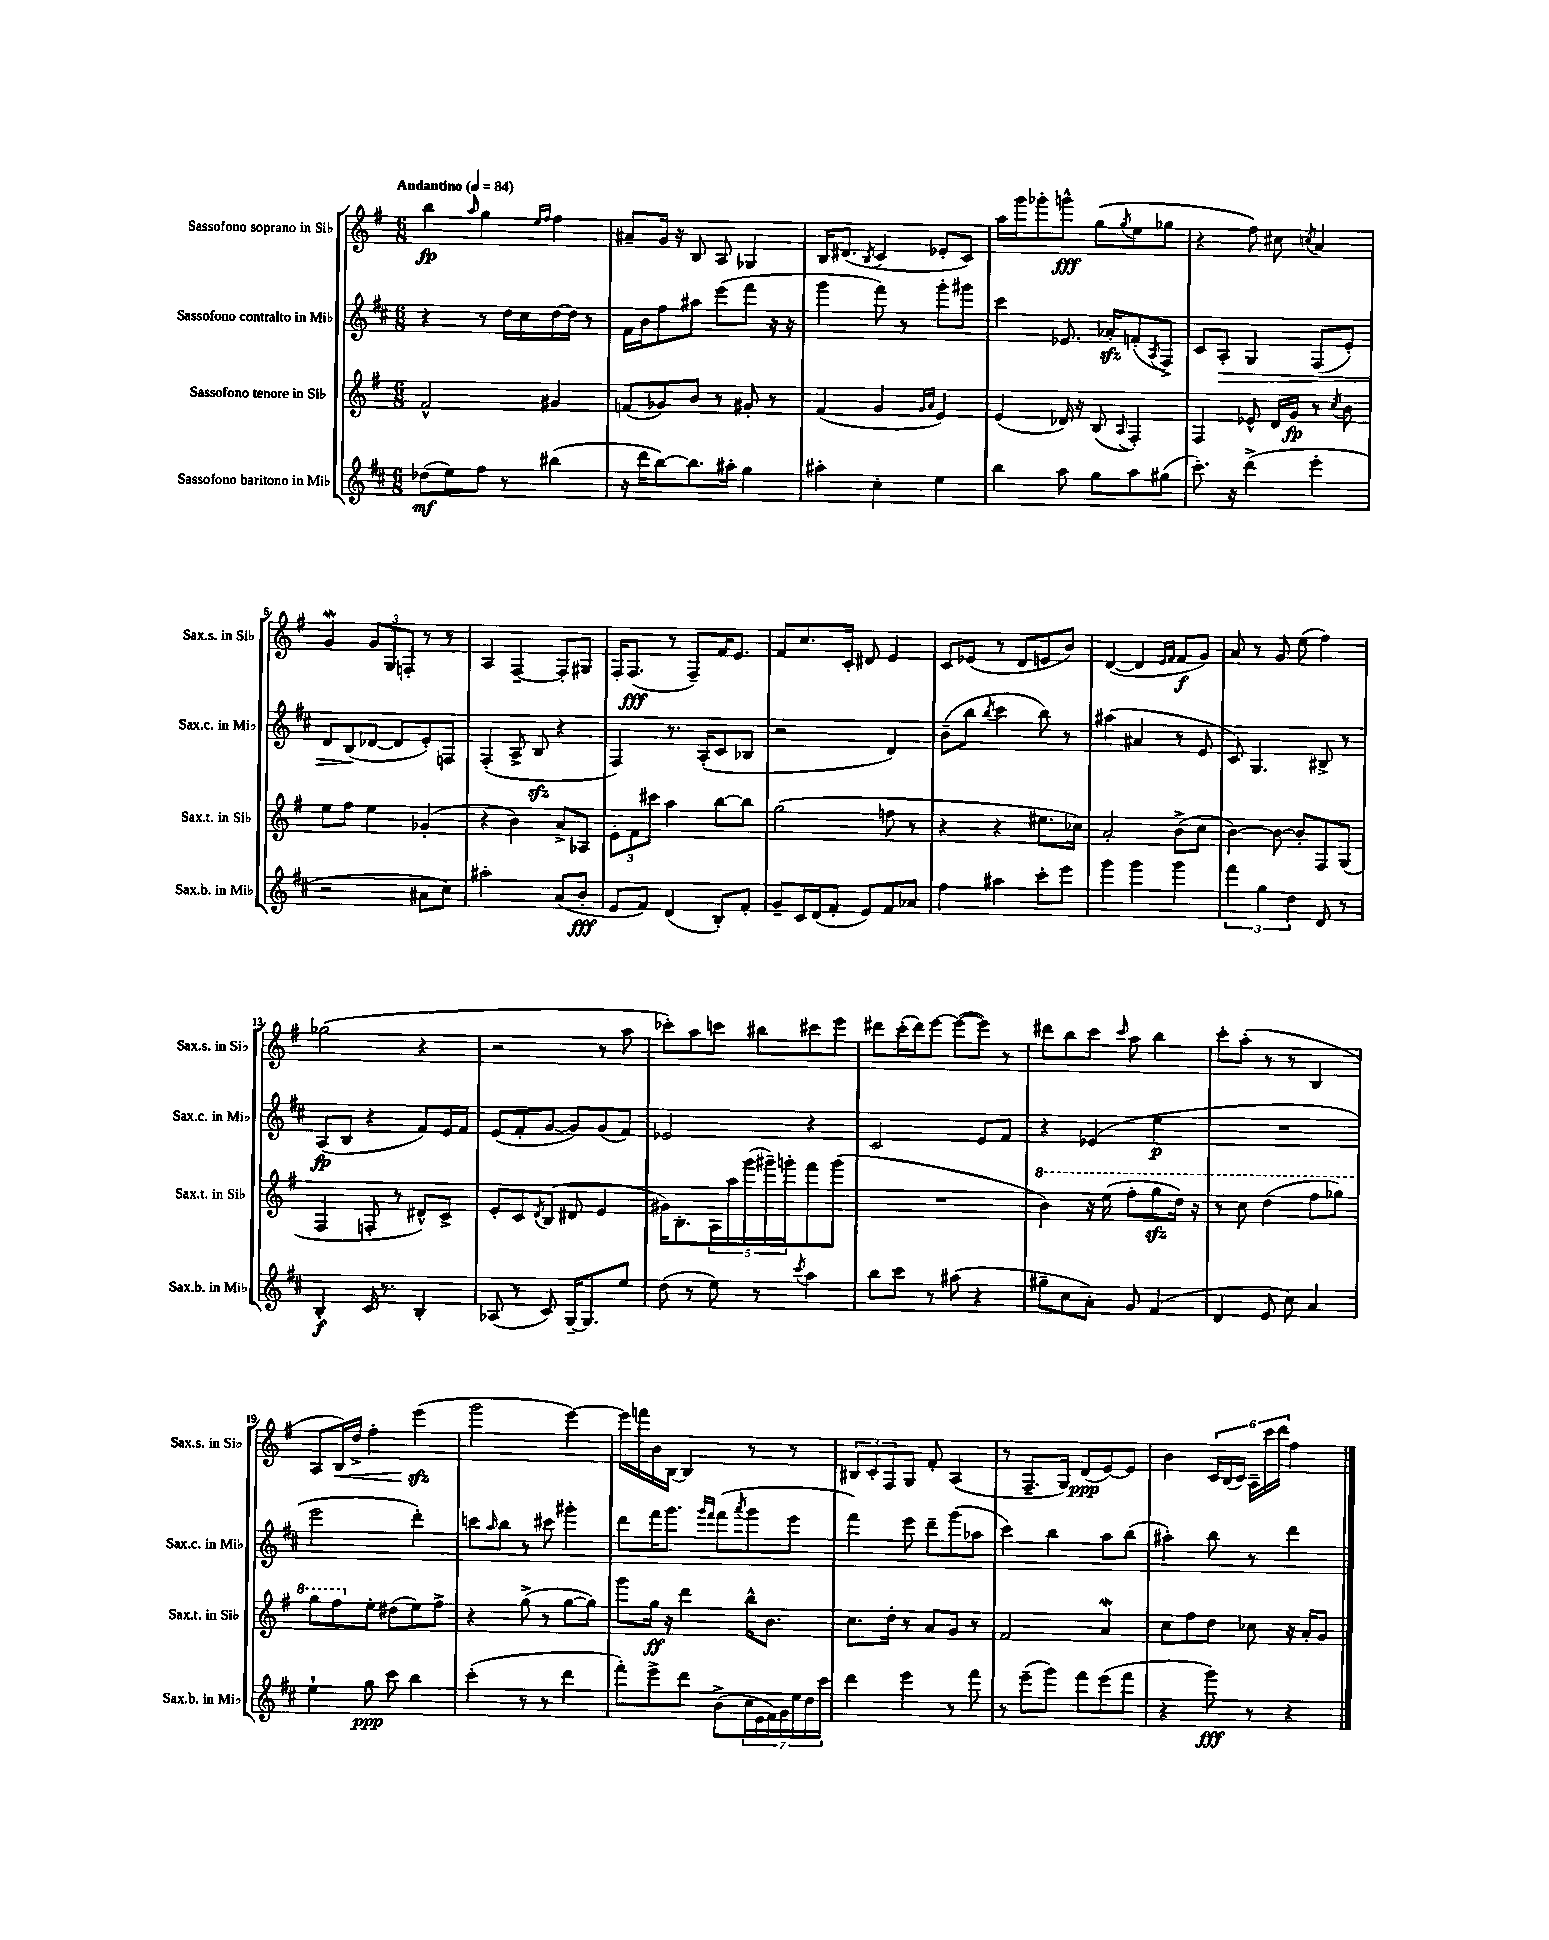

**kern	**kern	**kern	**kern
*staff4	*staff3	*staff2	*staff1
*clefG2	*clefG2	*clefG2	*clefG2
*k[f#c#]	*k[f#]	*k[f#c#]	*k[f#]
*M6/8	*M6/8	*M6/8	*M6/8
*MM84	*MM84	*MM84	*MM84
(8dd-	2f#^^	4r	4bb
8ee)	.	.	.
.	.	.	16qqaa
8ff#	.	8r	4gg
8r	.	16dd	.
.	.	16cc#	.
.	.	.	16qqee
.	.	.	16qqff#
(4bb#	4g#	[16dd	4ff#
.	.	16dd]	.
.	.	8r	.
=	=	=	=
16r	(8f	16f#	8a#~
16ddd	.	16b	.
[8bb)	8g-)	8ff#	16g
.	.	.	16r
8.bb]	8b	8aa#	8B
.	8r	(8eee	8A
16aa#'	.	.	.
4gg	8g#'	8fff#	4G-
.	8r	16r	.
.	.	16r	.
=	=	=	=
4aa#'	(4f#	4ggg	16B
.	.	.	(8.d#
.	.	.	8qB
4cc#'	4g	8fff#)	4c
.	.	8r	.
.	16qqg	.	.
.	16qqa	.	.
4ee	4e)	8ggg'	8e-'
.	.	8ggg#	8c)
=	=	=	=
4bb	(4e	4ccc#	16aa
.	.	.	16ggg
.	.	.	8ggg-'
8aa	16d-)	8.e-	8ggg^^
.	16r	.	.
8gg	(8B	.	(8gg
.	.	16a-'	.
.	8qqA	.	8qgg
8aa	4F#')	(8f'	8ee
.	.	8qA	.
(8gg#	.	8F#^)	8gg-
=	=	=	=
8.ccc#')	4F#	8c#	4r
.	.	8A'	.
16r	.	.	.
(4ddd^	8e-^^	4G	8ff#)
.	16d	.	8cc#
.	16g	.	.
.	.	.	8qcc
4eee'	8r	(8F#	4a
.	8qcc	.	.
.	8b	8e')	.
=	=	=	=
2r	8ee	8d	4g
.	8ff#	(8B	.
.	4ee	[8d-	12g
.	.	.	12G
.	.	8d-]	.
.	.	.	12F'
8a#	(4g-'	8e')	8r
8cc#)	.	8F	8r
=	=	=	=
2aa#'	4r	(4F#'	4A
.	4b)	8A^	[4F#~
.	.	8B	.
(8a	8a^	4r	8F#']
8b'	8A-	.	8G#
=	=	=	=
8e	12e'	4F#)	16F#'
.	.	.	(8.F#
.	12f#	.	.
8f#)	.	.	.
.	12ccc#	.	.
(4d	4aa	8.r	8r
.	.	.	8F#~)
.	.	(16A'	.
8B')	[8bb	8c#	16f#
.	.	.	8.e
8f#'	8bb]	8B-	.
=	=	=	=
8g~	(2gg	2r	8f#
16c#	.	.	8.cc
(16d	.	.	.
8f#'	.	.	.
.	.	.	16c'
8e)	.	.	8d#
8f#	8ff	4d)	4e
8a-	8r	.	.
=	=	=	=
4ff#	4r	(8b~	8c
.	.	8bb	(8e-
.	.	8qbb	.
4aa#	4r	4ccc#	8r
.	.	.	8d
8ccc#'	8.ee#	8bb)	8e
8eee	.	8r	8b)
.	16cc-)	.	.
=	=	=	=
4ggg	2a'	(4aa#	([4d
4ggg	.	4a#	4d]
.	.	.	16qqe
.	.	.	16qqf#
4ggg	(8b^	8r	8f#
.	8cc	8e	8g)
=	=	=	=
6fff#	[4b)	8c#)	8a
.	.	4.G	8r
6gg	.	.	.
.	8b_	.	8g
6dd	.	.	.
.	8b']	.	(8ee
8d	8F#	8B#^	4ff#)
8r	(8G	8r	.
=	=	=	=
4B'	4F#	(8A	(2gg-
.	.	8B	.
16c#	8F'	4r	.
8.r	.	.	.
.	8r	.	.
4B'	8d#^^)	8f#)	4r
.	8c^	16e	.
.	.	16f#	.
=	=	=	=
(8A-	8e'	(8e	2r
8r	8c	8f#'	.
.	8qd	.	.
8c#)	(8B	[8g	.
[16G~	8d#	8g])	.
8.G]	.	.	.
.	4e	(8g	8r
8ee	.	8f#)	8aa
=	=	=	=
(8dd	16g#)	2e-	8ccc-')
.	8.B'	.	.
8r	.	.	8aa
8ee)	20A	.	8ccc
.	20aa	.	.
.	(20ggg	.	.
8r	.	.	8bb#
.	20ggg#~)	.	.
.	20ggg'	.	.
8qccc#	.	.	.
4aa	8fff#	4r	8ccc#
.	(8ggg	.	8eee
=	=	=	=
8bb	2.r	2c#	8ddd#
8ccc#	.	.	(16ccc'
.	.	.	16ddd#)
8r	.	.	[8eee
(8aa#	.	.	(8eee_
4r	.	8e	8eee])
.	.	8f#	8r
=	=	=	=
8gg#~	4bb)	4r	8ddd#
8cc#	.	.	8bb
8a')	16r	(4e-	8ccc
.	(16eee	.	.
.	.	.	16qqccc
8g	8fff#'	.	8aa
(4f#	8ggg	4ee	4bb
.	16ddd)	.	.
.	16r	.	.
=	=	=	=
4d	8r	2.r	8ccc'
.	8ccc	.	(8aa'
8e	(4ddd	.	8r
8cc#)	.	.	8r
4a	8fff#	.	4B
.	8ggg-)	.	.
=	=	=	=
4ee`	8ggg	2eee	8A
.	8fff#	.	16B)
.	.	.	16dd^
8gg	8ee'	.	4ff#'
8ccc#	(8dd#	.	.
4bb	8ee)	4ddd')	(4eee
.	8ff#^	.	.
=	=	=	=
(4ccc#'	4r	8ccc	2ggg
.	.	16qqaa	.
.	.	8bb	.
8r	(8gg^	8r	.
8r	8r	8ccc#	.
4ddd	[8gg	4ggg#'	[4eee)
.	8gg])	.	.
=	=	=	=
8fff#')	8ggg	8ddd	16eee]
.	.	.	16fff
8eee^	16gg	16fff#	16b
.	16r	8.ggg	[16B
8ddd	4ddd	.	4B]
.	.	16qqggg	.
.	.	16qqfff#	.
(8b^	.	(8fff#	.
.	.	8qaaa	.
28cc#	16bb^^	8ggg	8r
28e	.	.	.
.	8.b	.	.
28f#)	.	.	.
28g	.	.	.
.	.	8eee	8r
28ee	.	.	.
28dd	.	.	.
28ccc#	.	.	.
=	=	=	=
4ddd	8.cc	4fff#)	12B#
.	.	.	12c'
.	.	.	12F#
.	16dd'	.	.
4eee	8r	8eee	8G
.	8a	8ddd~	8f#'
8r	8g	(8ggg	(4A
8fff#	8r	8aa-	.
=	=	=	=
8r	2f#	4ccc#)	8r
(8eee~	.	.	8.F#~
8ggg)	.	4bb	.
.	.	.	16G)
8fff#	.	.	(8d
(8eee	4a	8aa	[8e)
8fff#	.	(8bb	8e]
=	=	=	=
4r	8cc	4aa#')	4b
.	8ff#	.	.
8ggg)	8dd	8bb	24c
.	.	.	(24B
.	.	.	24c)
8r	8cc-	8r	24A~
.	.	.	24ccc
.	.	.	24ddd
4r	16r	4ddd	4ff#
.	16a'	.	.
.	8g	.	.
==	==	==	==
*-	*-	*-	*-
